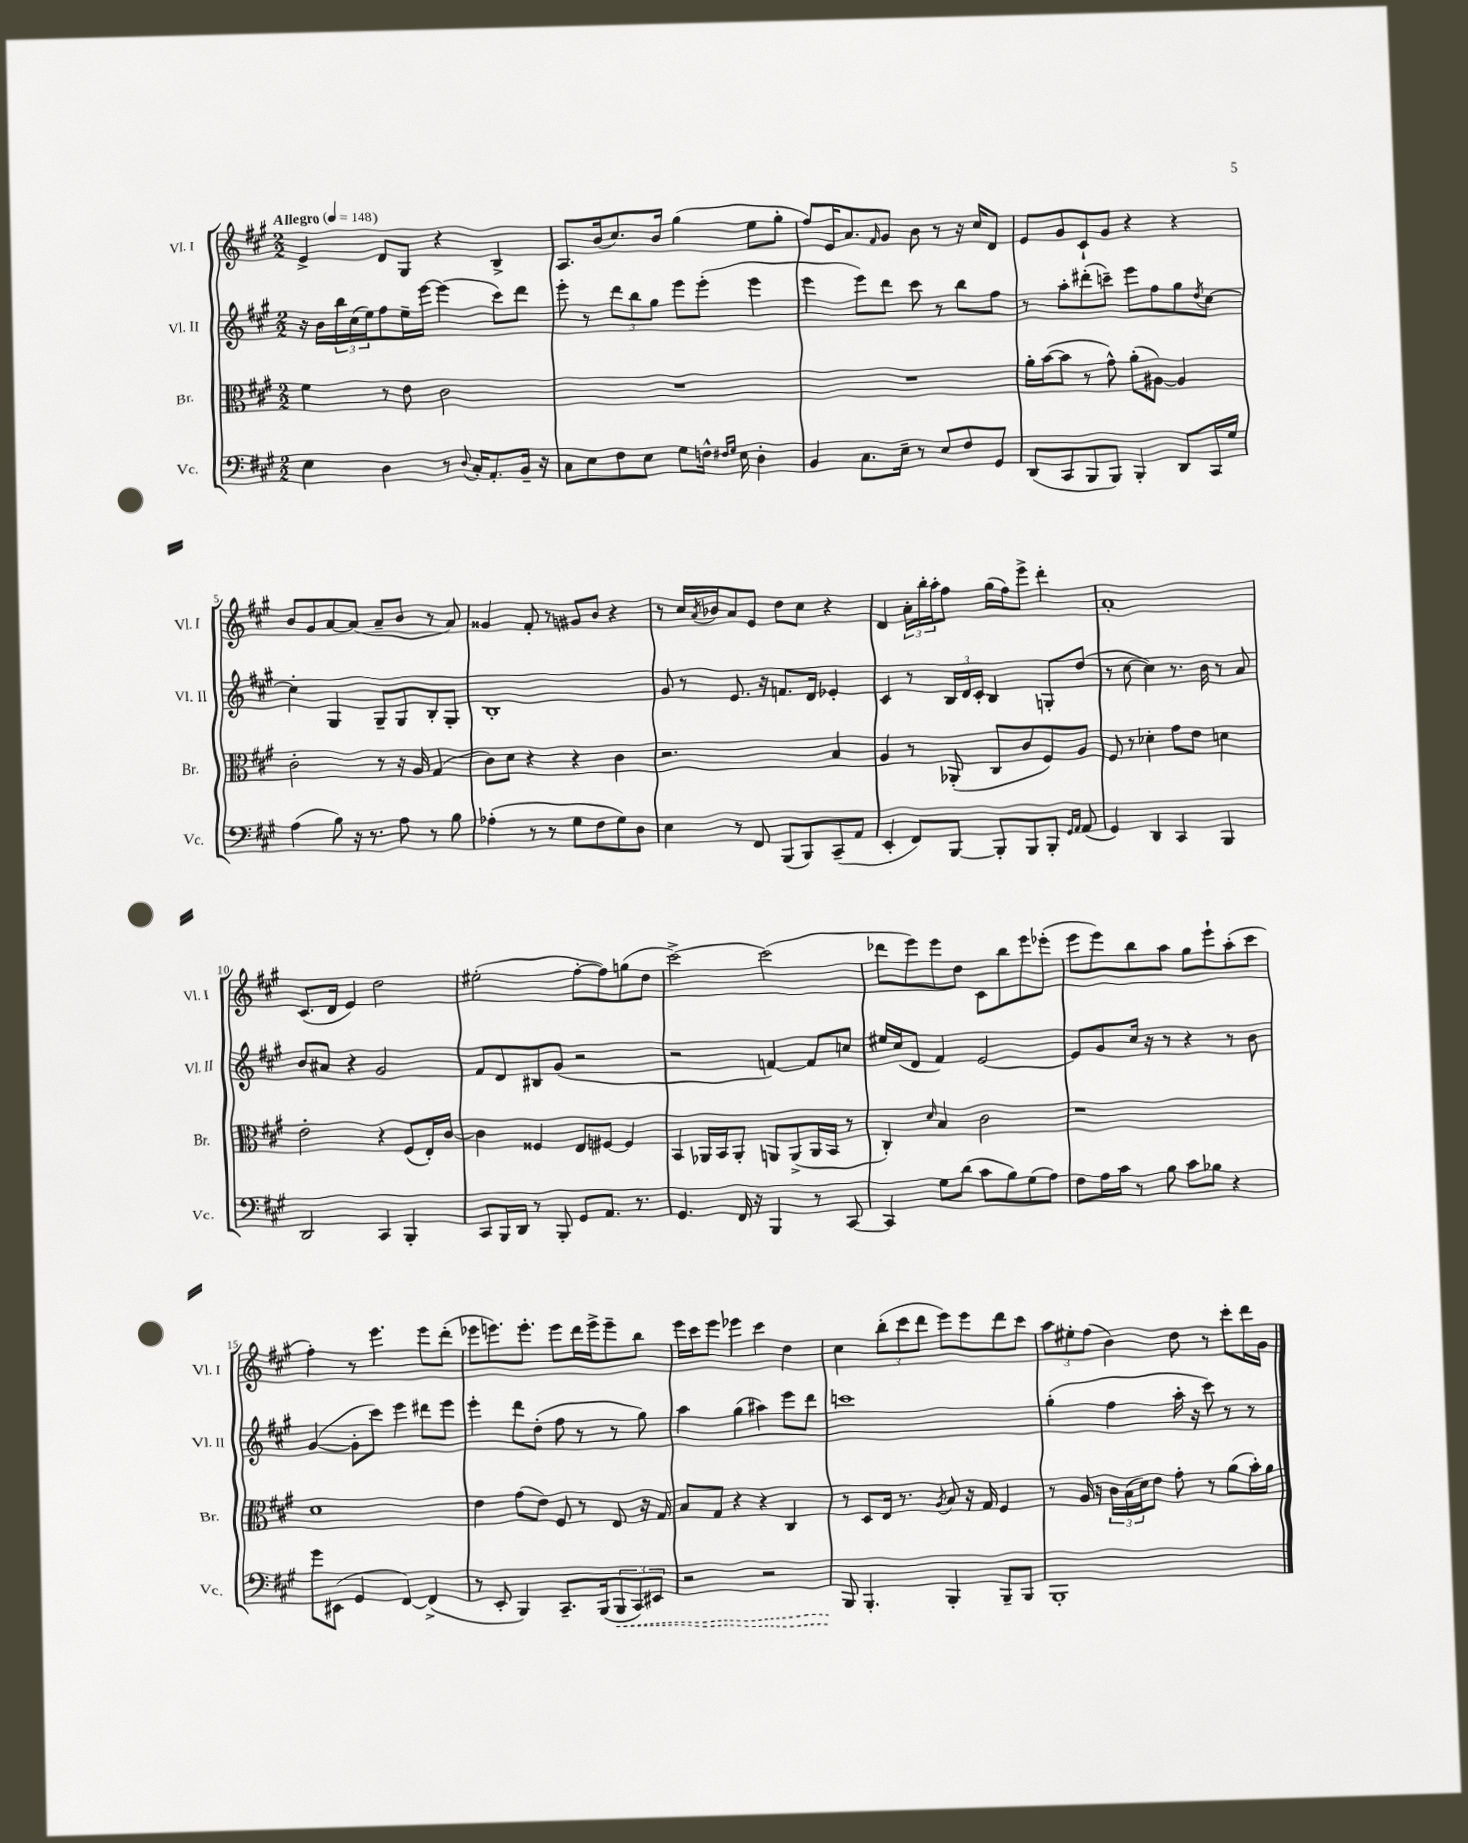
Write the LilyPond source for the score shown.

<<
\new StaffGroup <<
\new Staff = "s0" \with { instrumentName = "Vl. I" shortInstrumentName = "Vl. I" } {
    \clef treble \key a \major \numericTimeSignature \time 2/2 \tempo "Allegro" 4 = 148
    e'4-> d'8 gis8 r4 b4-> |
    a8. b'16( cis''8.) b'16 gis''4( e''8 gis''8-. |
    fis''8) e'16 a'8. \grace { fis'16 } gis'8 b'8 r8 r16 cis''16 d'8 |
    e'8 gis'8 cis'8-! gis'8 r4 r4 |
    b'8 gis'8 a'8~ a'8( a'8-- b'8 r8 a'8) |
    gisis'4 fis'8-. r8 gis'8 b'8 r4 |
    r8 cis''16 \acciaccatura { a'8 } bes'16 a'8 e'8 d''8 cis''8 r4 |
    d'4 \tuplet 3/2 { a'16-. b''16-. a''16-. } fis''8 gis''16( fis''16) e'''8-> d'''4-. |
    a'1-. |
    cis'8.( d'16 e'4) d''2 |
    eis''2-.( fis''8~-. fis''8) g''8( d''8 |
    cis'''2~->) cis'''2( |
    des'''8 e'''8) e'''8 d''8 cis'8 b''8 e'''8 ees'''8-.( |
    e'''8 e'''8) b''8 a''8 gis''8 e'''8-! a''8-.( cis'''8 |
    fis''4-.) r8 e'''4. e'''8 d'''8-.( |
    ees'''8 e'''8.) e'''8.-. e'''8 d'''16 e'''16-> e'''8-- b''8 |
    e'''16 cis'''16 e'''8 ees'''4 cis'''4 d''4 |
    cis''4 \tuplet 3/2 { b''8-.( cis'''8 d'''8 } e'''8) e'''8 d'''8 cis'''8 |
    \tuplet 3/2 { a''8 eis''8-. fis''8( } b'4) d''8 r8 cis'''8-. d'''16 gis'16 \bar "|." |
}
\new Staff = "s1" \with { instrumentName = "Vl. II" shortInstrumentName = "Vl. II" } {
    \clef treble \key a \major \numericTimeSignature \time 2/2
    r16 b'16 \tuplet 3/2 { b''16 cis''16( e''16) } fis''8 e''16-- e'''16~ e'''4( cis'''8) d'''8 |
    e'''8-. r8 \tuplet 3/2 { d'''8 b''8 gis''8 } e'''8 e'''8-.( e'''4 |
    e'''4 e'''8) d'''8 cis'''8 r8 b''8 fis''8 |
    r8 a''8-. dis'''8-.( c'''8--) e'''8 fis''8 gis''8 \acciaccatura { d''8 } cis''8~ |
    cis''4-. gis4 gis8-- gis8 b8-. gis8-. |
    b1-. |
    gis'8 r8 e'8. r16 f'8. d'16 ees'4-. |
    cis'4 r8 \tuplet 3/2 { b16 d'16 cis'16-. } b4 g8-. d''8( |
    r8 cis''8~ cis''4) r8. b'16 r8 a'8 |
    b'8 ais'8 r4 gis'2 |
    fis'8 d'8 bis8 gis'8( r2 |
    r2 f'4~) f'8 c''8 |
    eis''16 cis''16( d'8 fis'4) e'2~ |
    e'8 gis'8 cis''16 r16 r8 r4 r8 b'8 |
    gis'4~( gis'8-. cis'''8) e'''4 dis'''8 e'''8 |
    e'''4-. d'''8 d''8-.( fis''8 r8 r8 gis''8) |
    a''4 gis''4( ais''4) e'''8 d'''8 |
    c'''1 |
    gis''4-.( fis''4 a''16-. r16 cis'''8) r8 r8 \bar "|." |
}
\new Staff = "s2" \with { instrumentName = "Br." shortInstrumentName = "Br." } {
    \clef alto \key a \major \numericTimeSignature \time 2/2
    fis'4 r8 e'8 cis'2 |
    R1 |
    R1 |
    a'16-. b'16~( b'8 r8 gis'8-^) a'8-.( ais8~) ais4 |
    cis'2-. r8 r16 a16 gis4( |
    cis'8) d'8 r4 r4 cis'4 |
    r2. b4 |
    a4 r8 aes,8-.( cis8 cis'8 fis8) a8 |
    fis8 r8 des'4-. gis'8 e'8 d'4 |
    e'2-. r4 fis8( e16-.) cis'16~ |
    cis'4 fisis4 e8 fis8~ fis4 |
    b,4 aes,16 b,16 aes,8-. a,8 a,8->( a,16 b,16 r8 |
    cis4-.) \grace { d'16 } b4 cis'2 |
    r1 |
    d'1 |
    e'4 gis'8( e'8) fis8 r8 e8 r16 gis16 |
    b8 gis8 r4 r4 cis4 |
    r8 d8 e16 r8. \acciaccatura { a8 } b8 r16 gis16 fis4 |
    r8 a16 r16 \tuplet 3/2 { cis'16 b16( d'16) } e'8 gis'8-. r8 a'8( b'16-.) a'16 \bar "|." |
}
\new Staff = "s3" \with { instrumentName = "Vc." shortInstrumentName = "Vc." } {
    \clef bass \key a \major \numericTimeSignature \time 2/2
    e4 d4 r8 \appoggiatura { d8 } cis16-. a,8.-. b,16-- r16 |
    cis8 e8 fis8 e8 gis8 f16-^ \grace { fis16 gis16 } e16 d4-. |
    b,4 cis8. e16-- r8 e8 fis8 gis,8 |
    d,8( cis,8 b,,8 b,,8) b,,4-. d,8 cis,16 gis16 |
    a4( b8) r16 r8. a8 r8 b8 |
    aes4-.( r8 r8 gis8 fis8 gis8) d8 |
    e4 r8 fis,8 b,,8( b,,8) cis,8--( a,8 |
    e,4-. fis,8) b,,8~ b,,8-. b,,8 b,,8-. \grace { gis,16 a,16 } a,8( |
    gis,4) d,4 cis,4 b,,4 |
    d,2 cis,4 b,,4-. |
    cis,8 b,,16 d,16 r8 b,,8-. gis,8 a,8. r8. |
    gis,4. fis,16 r16 b,,4 r8 cis,8~ |
    cis,4 gis8 d'8( cis'8 b8) gis8( a8) |
    fis8 a16 cis'16 r8 b8 cis'8 bes8 r4 |
    gis'8 eis,8( gis,4 fis,4~) fis,4->( |
    r8 e,8-. b,,4) cis,8.-- b,,16( \tuplet 3/2 { \once \override Hairpin.style = #'dashed-line b,,8\< cis,8) eis,8 } |
    r2 r2 |
    b,,8\! b,,4.-. b,,4-. b,,8-- b,,8 |
    b,,1-. \bar "|." |
}
>>
>>
